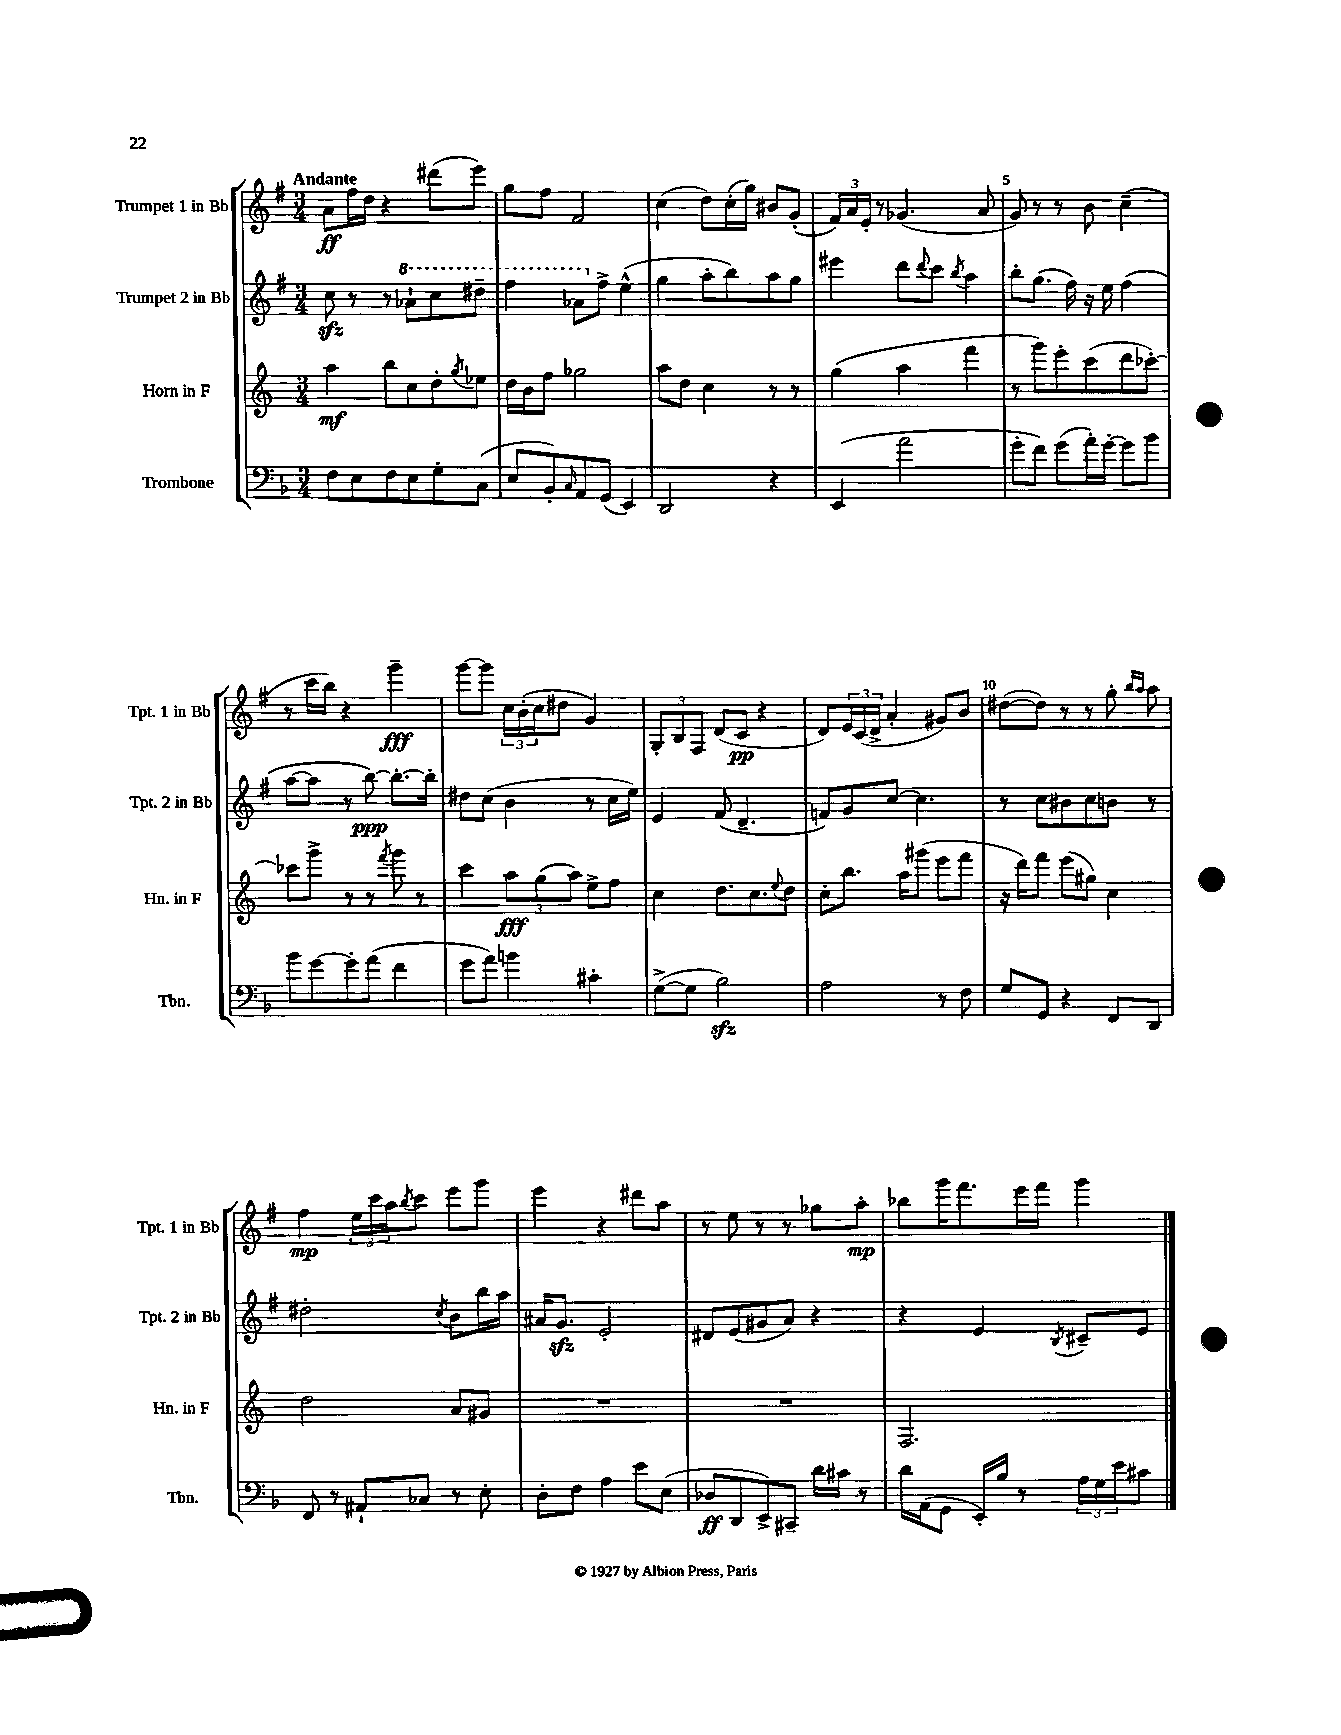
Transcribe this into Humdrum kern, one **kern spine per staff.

**kern	**dynam	**kern	**dynam	**kern	**dynam	**kern	**dynam
*part4	*part4	*part3	*part3	*part2	*part2	*part1	*part1
*staff4	*staff4	*staff3	*staff3	*staff2	*staff2	*staff1	*staff1
*I"Trombone	*	*I"Horn in F	*	*I"Trumpet 2 in Bb	*	*I"Trumpet 1 in Bb	*
*I'Tbn.	*	*I'Hn. in F	*	*I'Tpt. 2 in Bb	*	*I'Tpt. 1 in Bb	*
*clefF4	*	*clefG2	*	*clefG2	*	*clefG2	*
*k[b-]	*	*k[]	*	*k[f#]	*	*k[f#]	*
*M3/4	*	*M3/4	*	*M3/4	*	*M3/4	*
=1	=1	=1	=1	=1	=1	=1	=1
!	!	!	!	!	!	!LO:TX:a:B:t=Andante	!
8F\L	.	4aa\	mf	8cczz\	.	8a\L	ff
8E\	.	.	.	8r	.	16ff#\L	.
.	.	.	.	.	.	16dd\JJ	.
8F\	.	8bb\L	.	8r	.	4r	.
*	*	*	*	*8va	*	*	*
8E\	.	8cc\	.	8aa-X`\L	.	.	.
8G'\	.	8dd'\	.	8ccc\	.	(8ddd#X\L	.
.	.	8qgg/	.	.	.	.	.
(8C\J	.	8ee-X\J	.	8ddd#X~\J	.	8eee\J)	.
=2	=2	=2	=2	=2	=2	=2	=2
8E/L	.	16dd\LL	.	4fff#\	.	8gg\L	.
.	.	16b\J	.	.	.	.	.
8BB-'/)	.	8ff\J	.	.	.	8ff#\J	.
16qqC/	.	.	.	.	.	.	.
8AA/	.	2gg-X\	.	8aa-X\L	.	2f#/	.
*	*	*	*	*X8va	*	*	*
(8GG/J	.	.	.	8ff#^\J	.	.	.
4EE/)	.	.	.	(4ee^^\	.	.	.
=3	=3	=3	=3	=3	=3	=3	=3
2DD/	.	8aa\L	.	4gg\	.	(4cc\	.
.	.	8dd\J	.	.	.	.	.
.	.	4cc\	.	8aa'\L	.	8dd\L)	.
.	.	.	.	8bb\)	.	(16cc'\L	.
.	.	.	.	.	.	16gg\JJ)	.
4r	.	8r	.	8aa\	.	8b#X/L	.
.	.	8r	.	8gg\J	.	(8g'/J	.
=4	=4	=4	=4	=4	=4	=4	=4
(4EE/	.	(4gg\	.	4eee#X\	.	24f#/LL)	.
.	.	.	.	.	.	24a/	.
.	.	.	.	.	.	24e'/JJ	.
.	.	.	.	.	.	8r	.
2a\	.	4aa\	.	8ddd\L	.	(4.g-X/	.
.	.	.	.	8qqddd/	.	.	.
.	.	.	.	8ccc\J	.	.	.
.	.	.	.	8qbb/	.	.	.
.	.	4fff\	.	4aa\	.	.	.
.	.	.	.	.	.	8a/	.
=5	=5	=5	=5	=5	=5	=5	=5
8g'\L	.	8r	.	8bb'\L	.	8g/)	.
8f\J)	.	8ggg\L)	.	(8.gg\J	.	8r	.
(8g\L	.	8eee'\	.	.	.	8r	.
.	.	.	.	16ff#\)	.	.	.
16a'\L)	.	(8ccc\	.	16r	.	8b\	.
[16g'\JJ	.	.	.	16ee\	.	.	.
8g\L]	.	8ddd\	.	(4ff#\	.	(4cc~\	.
8b-\J	.	[8ccc-X'\J)	.	.	.	.	.
!!LO:LB:g=z
=6	=6	=6	=6	=6	=6	=6	=6
8b-\L	.	8ccc-X\L]	.	[8aa\L	.	8r	.
[8g\	.	8ggg^\J	.	8aa\J]	.	16ccc\LL	.
.	.	.	.	.	.	16bb\JJ)	.
8g'\]	.	8r	.	8r	.	4r	.
(8a\J	.	8r	.	[8bb\)	ppp	.	.
.	.	8qfff/	.	.	.	.	.
4f\	.	8ggg\	.	8.bb'\L_	.	4ggg~\	fff
.	.	8r	.	.	.	.	.
.	.	.	.	16bb'\Jk]	.	.	.
=7	=7	=7	=7	=7	=7	=7	=7
8g\L	.	4ccc\	.	8dd#X\L	.	[8ggg\L	.
8a\J)	.	.	.	(8cc\J	.	8ggg\J]	.
4bn\	.	12aa\L	fff	4b\	.	24cc\LL	.
.	.	.	.	.	.	(24b'\	.
.	.	(12gg\	.	.	.	24cc\J	.
.	.	.	.	.	.	8dd#X\J	.
.	.	12aa\J)	.	.	.	.	.
4c#X'\	.	8ee^\L	.	8r	.	4g/)	.
.	.	8ff\J	.	16cc\LL	.	.	.
.	.	.	.	16ee\JJ)	.	.	.
=8	=8	=8	=8	=8	=8	=8	=8
([8G^\L	.	4cc\	.	4e/	.	12G'/L	.
.	.	.	.	.	.	12B/	.
8G\J]	.	.	.	.	.	.	.
.	.	.	.	.	.	12F#/J	.
2B-zz\)	.	8.dd\L	.	(8f#/	.	(8d/L	.
.	.	.	.	4.d~/	.	8c/J	pp
.	.	8.cc\	.	.	.	.	.
.	.	.	.	.	.	4r	.
.	.	8qqee/	.	.	.	.	.
.	.	8dd\J	.	.	.	.	.
=9	=9	=9	=9	=9	=9	=9	=9
2A\	.	8cc'\L	.	8fn/L)	.	8d/L)	.
.	.	8.bb\J	.	8g/	.	24e/L	.
.	.	.	.	.	.	(24c/	.
.	.	.	.	.	.	24d^/JJ	.
.	.	.	.	[8cc/J	.	4a'/	.
.	.	16aa\KL	.	.	.	.	.
.	.	(8ggg#X\J	.	4.cc\]	.	.	.
8r	.	8eee\L	.	.	.	8g#X/L)	.
8F\	.	8fff\J	.	.	.	8b/J	.
=10	=10	=10	=10	=10	=10	=10	=10
8G/L	.	16r	.	8r	.	([8dd#X\L	.
.	.	16ddd\KL)	.	.	.	.	.
8GG/J	.	8fff\J	.	8cc\L	.	8dd#\J])	.
4r	.	(8eee\L	.	8b#X\	.	8r	.
.	.	8gg#X\J)	.	8cc\	.	8r	.
8FF/L	.	4cc\	.	8bn\J	.	8gg'\	.
.	.	.	.	.	.	16qqbb/LL	.
.	.	.	.	.	.	16qqaa/JJ	.
8DD/J	.	.	.	8r	.	8aa\	.
!!LO:LB:g=z
=11	=11	=11	=11	=11	=11	=11	=11
8FF/	.	2dd\	.	2dd#X'\	.	4ff#\	mp
8r	.	.	.	.	.	.	.
8AA#X`/L	.	.	.	.	.	24ee\LL	.
.	.	.	.	.	.	24ccc\	.
.	.	.	.	.	.	24aa\J	.
.	.	.	.	.	.	8qbb/	.
8C-X/J	.	.	.	.	.	8ccc\J	.
.	.	.	.	8qcc/	.	.	.
8r	.	8a/L	.	8b\L	.	8eee\L	.
8E'\	.	8g#X/J	.	16bb\L	.	8ggg\J	.
.	.	.	.	16aa\JJ	.	.	.
=12	=12	=12	=12	=12	=12	=12	=12
8D'\L	.	2.r	.	16a#X/KL	.	4eee\	.
.	.	.	.	8.gzz/J	.	.	.
8F\J	.	.	.	.	.	.	.
4A\	.	.	.	2e'/	.	4r	.
8e\L	.	.	.	.	.	8ddd#X\L	.
(8E\J	.	.	.	.	.	8aa\J	.
=13	=13	=13	=13	=13	=13	=13	=13
8D-X/L	ff	2.r	.	8d#X/L	.	8r	.
8DD/	.	.	.	(8e/	.	8ee\	.
8EE^/)	.	.	.	8g#X/	.	8r	.
8CC#X~/J	.	.	.	8a/J)	.	8r	.
16d\LL	.	.	.	4r	.	8gg-X\L	.
16c#X\JJ	.	.	.	.	.	.	.
8r	.	.	.	.	.	8aa'\J	mp
=14	=14	=14	=14	=14	=14	=14	=14
16d\LL	.	2.F/	.	4r	.	8bb-X\L	.
(16AA\J	.	.	.	.	.	.	.
8GG\J	.	.	.	.	.	16ggg\K	.
.	.	.	.	.	.	8.fff#\	.
16EE'/LL)	.	.	.	4e/	.	.	.
16B-/JJ	.	.	.	.	.	.	.
8r	.	.	.	.	.	16eee\L	.
.	.	.	.	.	.	16fff#\JJ	.
.	.	.	.	8qB/	.	.	.
24A\LL	.	.	.	8c#X~/L	.	4ggg\	.
24G\	.	.	.	.	.	.	.
24e\J	.	.	.	.	.	.	.
8c#X\J	.	.	.	8e/J	.	.	.
==	==	==	==	==	==	==	==
*-	*-	*-	*-	*-	*-	*-	*-
